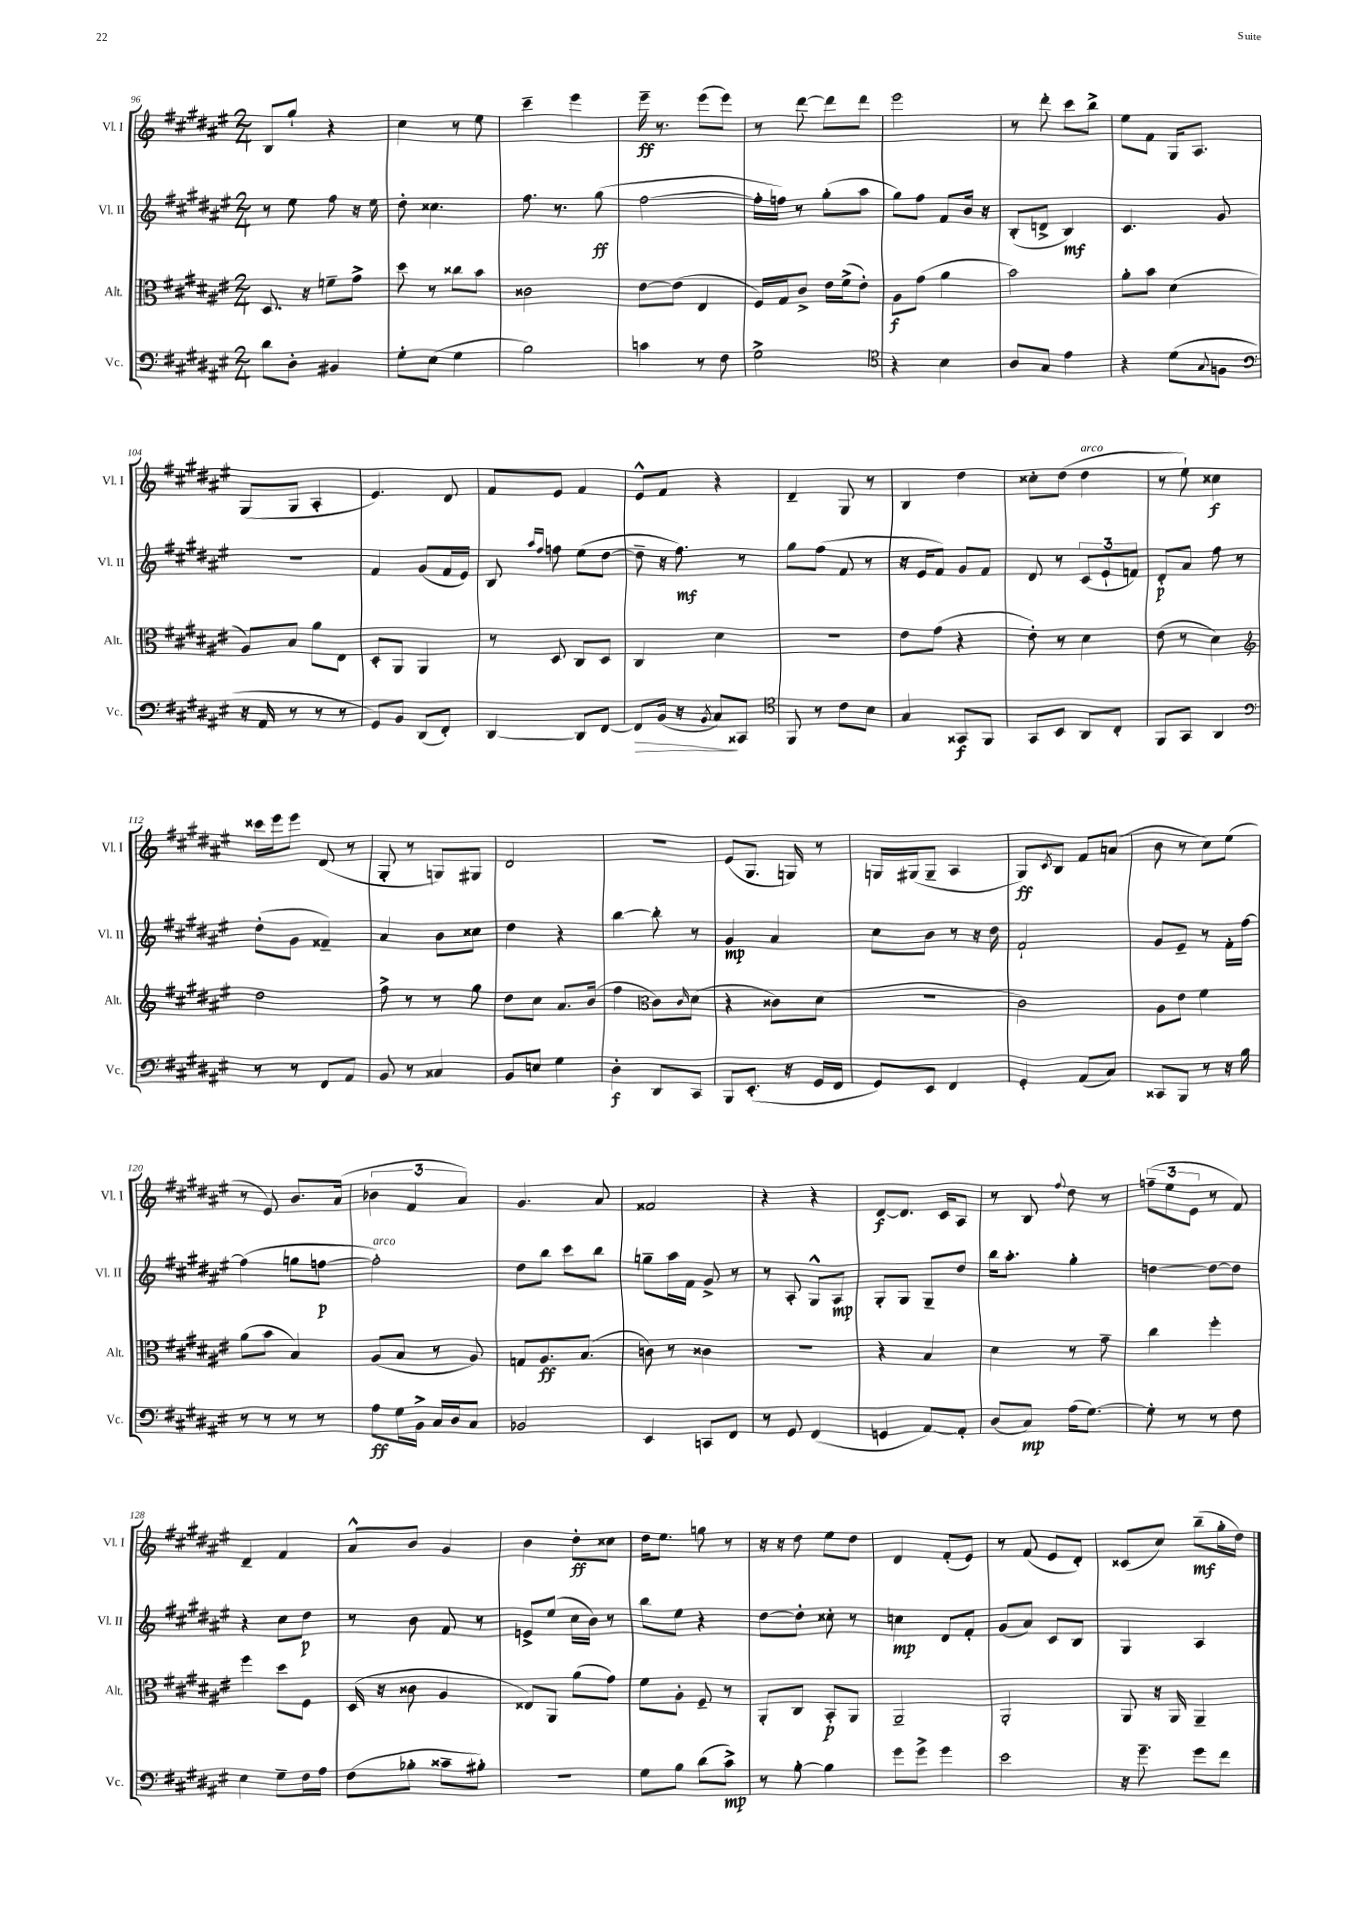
<<
\new StaffGroup <<
\new Staff = "s0" \with { instrumentName = "Vl. I" shortInstrumentName = "Vl. I" } {
    \clef treble \key fis \major \numericTimeSignature \time 2/4
    b8 gis''8-! r4 |
    cis''4 r8 eis''8 |
    cis'''4-- eis'''4 |
    eis'''16--\ff r8. eis'''8( eis'''8) |
    r8 dis'''8~ dis'''8 dis'''8 |
    eis'''2 |
    r8 dis'''8-. cis'''8 b''8-> |
    eis''8 fis'8 gis16 ais8. |
    gis8( gis8 ais4-. |
    eis'4.) dis'8 |
    fis'8 eis'8 fis'4 |
    eis'8-^ fis'8 r4 |
    dis'4-- gis8 r8 |
    b4 dis''4 |
    cisis''8-. dis''8( dis''4^\markup { \italic "arco" } |
    r8 eis''8-!) cisis''4\f |
    cisis'''16 eis'''16 eis'''8 dis'8( r8 |
    gis8-. r8 g8) gis8 |
    dis'2 |
    R2 |
    eis'8( gis8. g16) r8 |
    g16 gis16( gis8-- ais4 |
    gis8\ff) \acciaccatura { cis'8 } b8 fis'8 a'8( |
    b'8 r8 cis''8) eis''8( |
    r8 eis'8) b'8. ais'16( |
    \tuplet 3/2 { bes'4 fis'4 ais'4) } |
    gis'4. ais'8 |
    fisis'2 |
    r4 r4 |
    dis'8~\f dis'8. cis'16 ais8 |
    r8 b8 \appoggiatura { fis''8 } dis''8 r8 |
    \tuplet 3/2 { f''8--( eis''8 eis'8 } r8 fis'8) |
    dis'4-- fis'4 |
    ais'8-^ b'8 gis'4 |
    b'4 dis''8-.\ff cisis''8 |
    dis''16 eis''8. g''8 r8 |
    r16 r16 dis''8 eis''8 dis''8 |
    dis'4 fis'8-.( eis'8) |
    r8 fis'8( eis'8 dis'8-.) |
    cisis'8( cis''8) b''8--\mf( gis''16-. dis''16) \bar "|." |
}
\new Staff = "s1" \with { instrumentName = "Vl. II" shortInstrumentName = "Vl. II" } {
    \clef treble \key fis \major \numericTimeSignature \time 2/4
    r8 eis''8 fis''8 r16 eis''16 |
    dis''8-. cisis''4. |
    fis''8. r8. gis''8\ff( |
    fis''2~ |
    fis''16-. f''16) r8 gis''8-.( ais''8 |
    gis''8) fis''8 fis'8 b'16 r16 |
    b8-.( d'8-> b4\mf) |
    cis'4. gis'8 |
    R2 |
    fis'4 gis'8( fis'16 eis'16) |
    b8 \grace { ais''16 fis''16 } f''8 eis''8( dis''8~ |
    dis''8-- r16 fis''8.\mf) r8 |
    gis''8 fis''8( fis'8 r8 |
    r16 eis'16 fis'8) gis'8 fis'8 |
    dis'8 r8 \tuplet 3/2 { cis'8( eis'8-! f'8) } |
    dis'8-.\p ais'8 fis''8 r8 |
    dis''8-.( gis'8 fisis'4--) |
    ais'4 b'8 cisis''8 |
    dis''4 r4 |
    b''4~ b''8-. r8 |
    gis'4\mp ais'4 |
    cis''8 b'8 r8 r16 dis''16 |
    fis'2-! |
    gis'8 eis'8-- r8 fis'16-. fis''16~ |
    fis''4( g''8 f''8~\p |
    f''2-.^\markup { \italic "arco" }) |
    dis''8 b''8 cis'''8 b''8 |
    g''8-- ais''16 fis'16 gis'8-> r8 |
    r8 ais8-. gis8-^ ais8\mp |
    gis8-. gis8 gis8-- dis''8 |
    b''16 ais''8.-. gis''4-. |
    d''4~ d''8~ d''8 |
    r4 cis''8 dis''8\p |
    r8 b'8 fis'8 r8 |
    e'8-> eis''8( cis''16 b'16) r8 |
    b''8 eis''8 r4 |
    dis''8~ dis''8-. cisis''8-. r8 |
    c''4\mp dis'8 fis'8-. |
    gis'8( ais'8) cis'8 b8 |
    gis4 ais4 \bar "|." |
}
\new Staff = "s2" \with { instrumentName = "Alt." shortInstrumentName = "Alt." } {
    \clef alto \key fis \major \numericTimeSignature \time 2/4
    dis8. r16 f'8-- gis'8-> |
    dis''8 r8 cisis''8 b'8 |
    cisis'2 |
    eis'8~ eis'8( eis4 |
    fis16) gis16 cis'8-> eis'16 fis'16->( eis'8-.) |
    ais8\f gis'8( ais'4 |
    b'2) |
    ais'8-. b'8 dis'4( |
    ais8) b8 ais'8 eis8 |
    dis8-. ais,8 ais,4 |
    r8 dis8 cis8 dis8 |
    cis4 dis'4 |
    r2 |
    eis'8 gis'8( r4 |
    eis'8-.) r8 dis'4 |
    eis'8( r8 dis'4) |
    \clef treble dis''2 |
    fis''8-> r8 r8 gis''8 |
    dis''8 cis''8 ais'8. b'16( |
    fis''4 \clef alto cis'8) \grace { cis'16 } dis'8( |
    r4 cisis'8) dis'8( |
    R2 |
    cis'2) |
    ais8 eis'8 fis'4 |
    ais'8( b'8 b4) |
    ais8( b8 r8 ais8) |
    g8 ais8.\ff b8.( |
    c'8) r8 cisis'4 |
    R2 |
    r4 b4 |
    dis'4 r8 gis'8-- |
    cis''4 fis''4-. |
    fis''4 dis''8 fis8 |
    dis16( r16 cisis'8 ais4 |
    eisis8) ais,8 ais'8( gis'8) |
    fis'8 ais8-. fis8-- r8 |
    ais,8-. cis8 b,8-.\p ais,8 |
    ais,2-- |
    ais,2-. |
    ais,8 r16 ais,16 ais,4-- \bar "|." |
}
\new Staff = "s3" \with { instrumentName = "Vc." shortInstrumentName = "Vc." } {
    \clef bass \key fis \major \numericTimeSignature \time 2/4
    dis'8 dis8-. bis,4 |
    gis8-. eis8( gis4 |
    b2) |
    c'4 r8 fis8 |
    gis2-> |
    \clef tenor r4 b4 |
    ais8 gis8 eis'4 |
    r4 dis'8( \appoggiatura { gis8 } f8 |
    \clef bass r16 ais,16 r8 r8 r8 |
    gis,8) b,8 dis,8( fis,8-.) |
    dis,4~ dis,8 fis,8~ |
    fis,8\> b,16( r16 \acciaccatura { b,8 } cis8\!) cisis,8 |
    \clef tenor fis,8 r8 cis'8 b8 |
    gis4 gisis,8\f fis,8 |
    gis,8 b,8 ais,8 cis8-. |
    fis,8 gis,8 ais,4 |
    \clef bass r8 r8 fis,8 ais,8 |
    b,8 r8 cisis4 |
    b,8 e8 gis4 |
    dis4-.\f dis,8 cis,8 |
    b,,8 eis,8.-.( r16 gis,16 fis,16 |
    gis,8) eis,8 fis,4 |
    gis,4-. ais,8( cis8) |
    cisis,8 b,,8 r8 r16 b16 |
    r8 r8 r8 r8 |
    ais8\ff gis16 b,16-> cis16 dis16 cis8 |
    bes,2 |
    eis,4 c,8 fis,8 |
    r8 gis,8 fis,4( |
    g,4 ais,8~) ais,8-. |
    dis8( cis8\mp) ais16( gis8.~) |
    gis8-. r8 r8 fis8 |
    eis4 gis8-- fis16 ais16 |
    fis8( bes8-. cisis'8-- bis8-.) |
    r2 |
    gis8 b8 dis'8( cis'8->\mp) |
    r8 b8~-. b4 |
    gis'8 gis'8-> gis'4 |
    eis'2 |
    r16 gis'8.-- gis'8 fis'8 \bar "|." |
}
>>
>>
\layout { \context { \Score currentBarNumber = #96 } }
